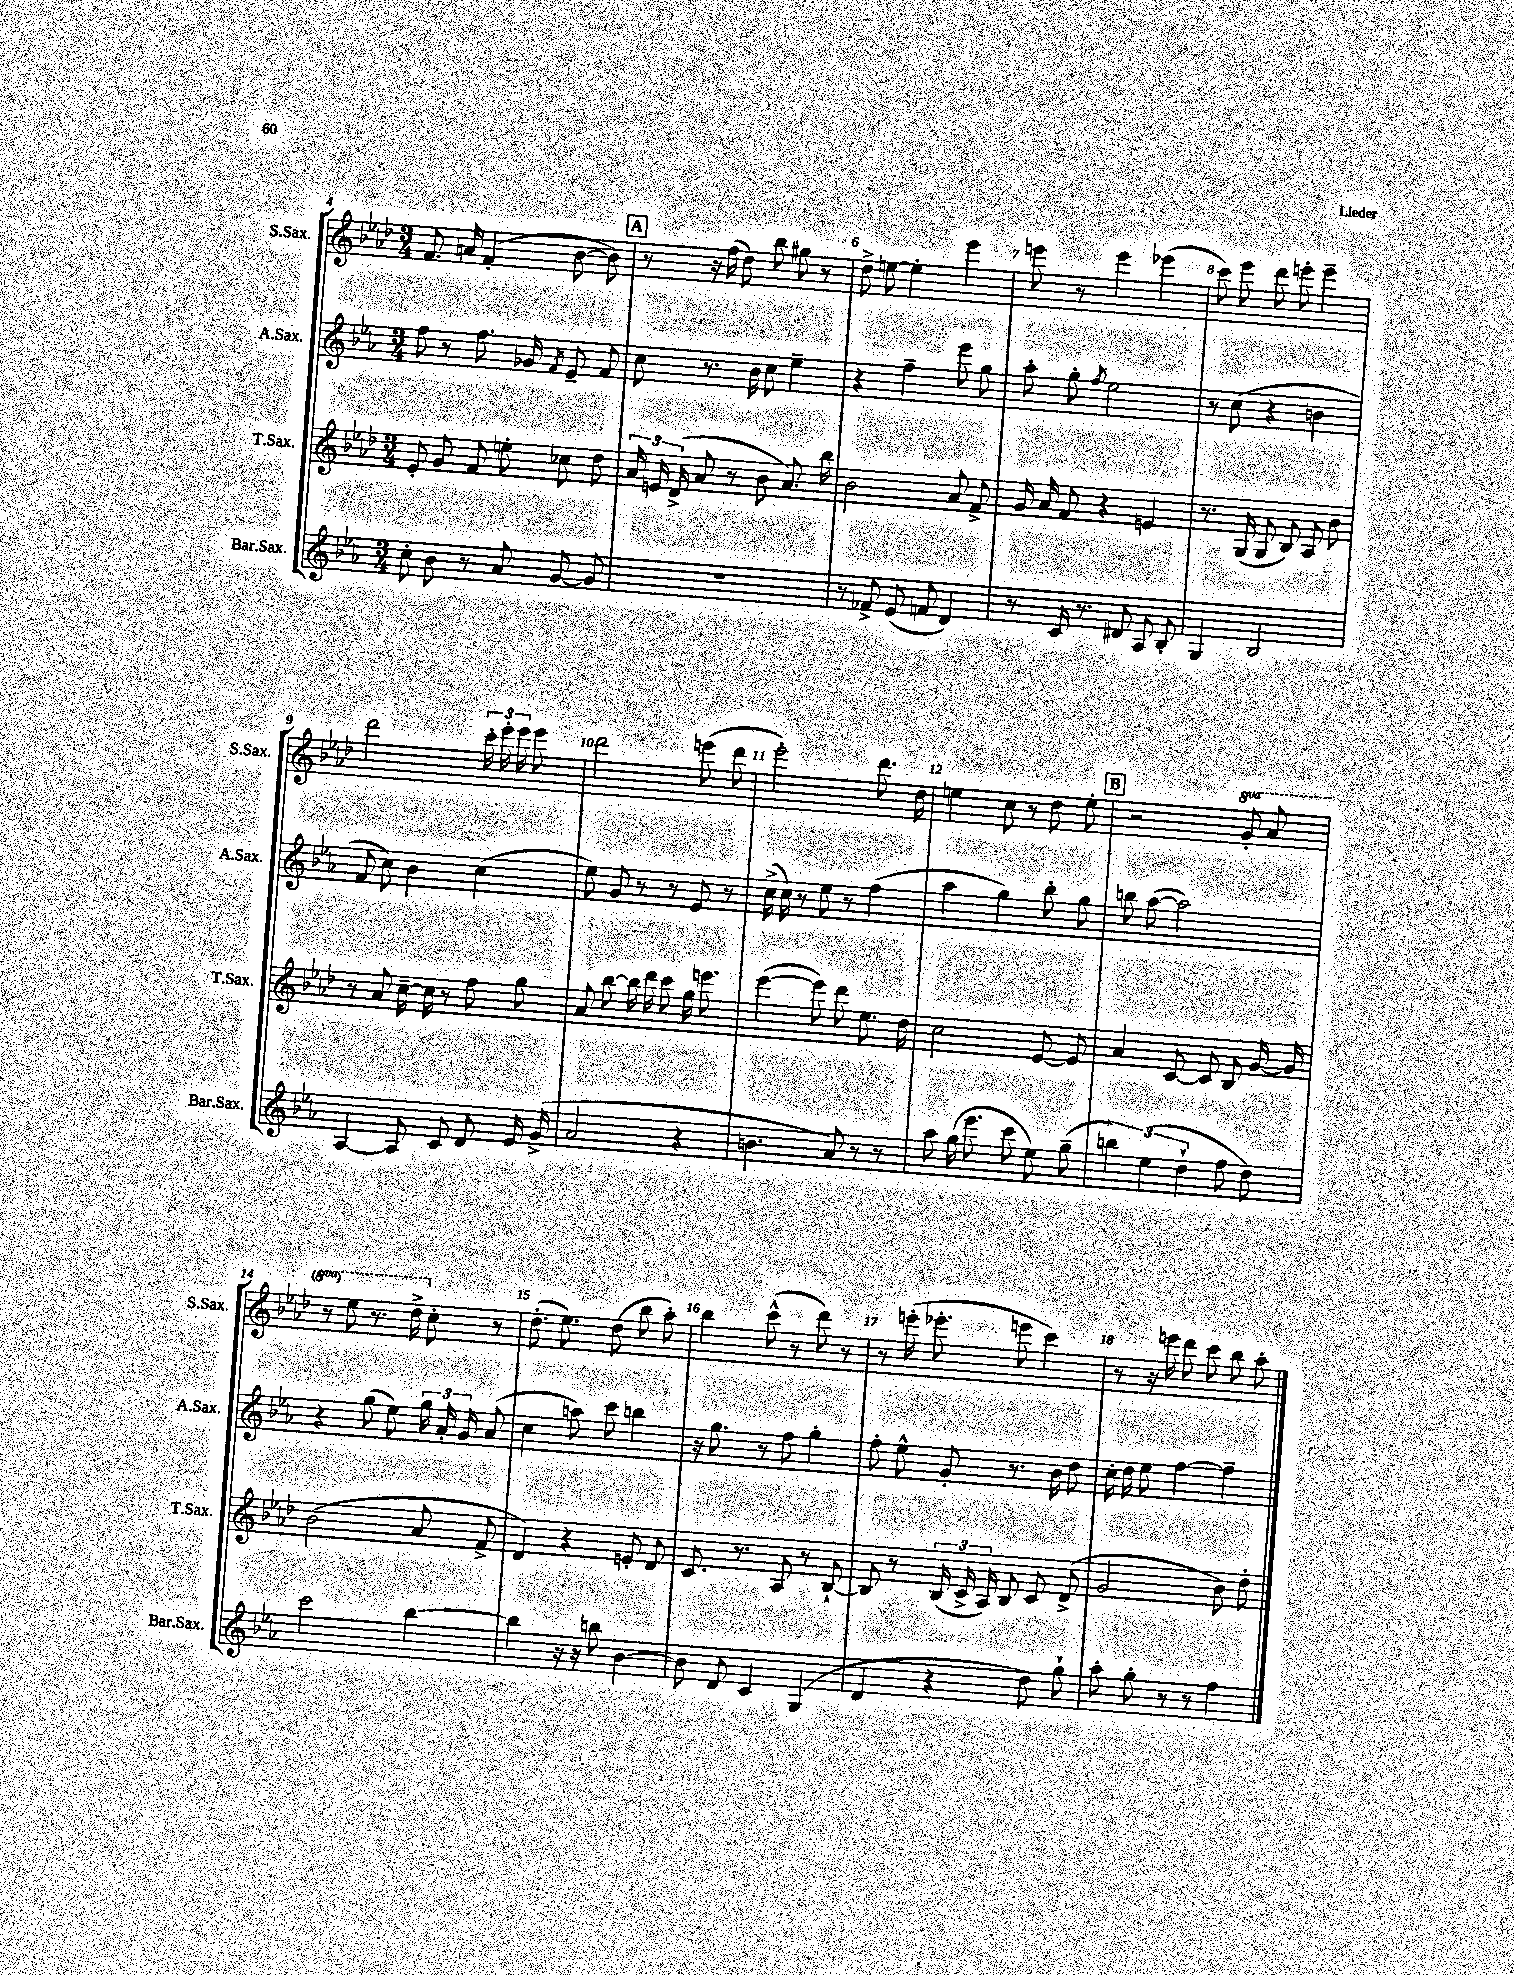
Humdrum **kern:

**kern	**kern	**kern	**kern
*part4	*part3	*part2	*part1
*staff4	*staff3	*staff2	*staff1
*I"Bar.Sax.	*I"T.Sax.	*I"A.Sax.	*I"S.Sax.
*I'Bar.Sax.	*I'T.Sax.	*I'A.Sax.	*I'S.Sax.
*clefG2	*clefG2	*clefG2	*clefG2
*k[b-e-a-]	*k[b-e-a-d-]	*k[b-e-a-]	*k[b-e-a-d-]
*M3/4	*M3/4	*M3/4	*M3/4
=4	=4	=4	=4
8cc'\	8e-'/	8ff\	8.f/
8b-\	8g/	8r	.
.	.	.	16an/
8r	8f/	8.ff\	(4f'/
8a-/	8een'\	.	.
.	.	16g-X/	.
.	.	8qf/	.
[8g/	8cc-X\	8e-~/	[8b-\
8g/]	8dd-\	8f/	8b-\])
!!LO:REH:place=s1:t=A
=5	=5	=5	=5
2.r	24a-/	8cc\	8r
.	24en/	.	.
.	(24d-^/	.	.
.	8a-/	8.r	16r
.	.	.	(16ff\
.	8r	.	8dd-\)
.	.	16b-\	.
.	8b-\	8cc\	8bb-\
.	8.a-/)	4ee-~\	8gg#X\
.	.	.	8r
.	16bb-\	.	.
=6	=6	=6	=6
8r	2b-\	4r	8dd-^\
8f-X^/	.	.	[8een\
(8e-/	.	4ff~\	4ee'\]
8fn/	.	.	.
4d/)	8a-/	8eee-\	4eee-\
.	8f^/	8gg\	.
=7	=7	=7	=7
8r	16g/	8aa-'\	8eeen\
.	16a-/	.	.
16c/	8f/	8gg'\	8r
8.r	.	.	.
.	.	8qff/	.
.	4r	2ee-\	4eee\
8d#X/	.	.	.
8A-/	4en/	.	(4eee-X\
8B-'/	.	.	.
=8	=8	=8	=8
4G/	8.r	8r	8ccc\)
.	.	(8cc\	8eee-\
.	(16G/	.	.
2B-/	8G/	4r	8ddd-\
.	8B-/)	.	8eeen'\
.	8A-/	4bn\	4eee~\
.	8b-\	.	.
!!LO:LB:g=z
=9	=9	=9	=9
[4A-/	8r	8f/	2ddd-\
.	8a-/	8cc\)	.
8A-/]	[16cc~\	4b-\	.
.	16cc\]	.	.
8c/	8r	.	.
8d/	8ff\	(4cc\	24ccc'\
.	.	.	24eee-'\
.	.	.	24eee-\
16e-/	8gg\	.	8eee-\
(16g^/	.	.	.
=10	=10	=10	=10
2a-/	8a-/	8ee-\)	2ddd-\
.	[8bb-\	8g/	.
.	16bb-\]	8r	.
.	16ddd-\	.	.
.	8ccc\	8r	.
4r	16gg\	8e-/	(8eeen\
.	8.eeen\	.	.
.	.	8r	8ddd-\
=11	=11	=11	=11
4.bn\	([4eee-\	(16cc^\	2eee-'\)
.	.	16cc\)	.
.	.	8r	.
.	8eee-\])	8ee-\	.
8a-/)	8ddd-\	8r	.
8r	8.ee-\	(4ff\	8.ddd-\
8r	.	.	.
.	16dd-\	.	16dd-\
=12	=12	=12	=12
8aa-\	2cc\	4aa-\	4een\
(16gg\	.	.	.
8.eee-\	.	.	.
.	.	4gg\)	8cc\
8ccc\	.	.	8r
8ee-\)	[8e-/	8bb-'\	8dd-\
(8gg~\	8e-/]	8gg\	8ee'\
!!LO:REH:place=s1:t=B
=13	=13	=13	=13
6bbn\)	4a-/	8bbn\	2r
.	.	([8aa-\	.
(6ee-\	.	.	.
.	[8c/	2aa-\])	.
6dd`\	.	.	.
.	8c/]	.	.
*	*	*	*8va
8ff\	8B-/	.	8gg'/
8dd\)	[16g/	.	8aa-/
.	16g/]	.	.
!!LO:LB:g=z
=14	=14	=14	=14
2ccc\	(2b-\	4r	8r
.	.	.	8eee-\
.	.	(8gg\	8.r
.	.	8ee-\)	.
.	.	.	16ddd-^\
*	*	*	*X8va
[4bb-\	8a-/	24gg\	8cc'\
.	.	24a-'/	.
.	.	24g/	.
.	8f^/	(8a-/	8r
=15	=15	=15	=15
4bb-\]	4d-/)	4cc\	(8.dd-'\
.	.	.	8.ee-\)
16r	4r	8aan\)	.
16r	.	.	.
8bbn\	.	8ccc\	(8dd-\
[4b-\	8en'/	4bbn\	8bb-\
.	8d-/	.	8aa-'\)
=16	=16	=16	=16
8b-\]	8.c/	16r	4bb-\
.	.	8.gg\	.
8d/	.	.	.
.	8.r	.	.
4c/	.	8r	(8ccc^^\
.	8A-/	8ff\	8r
(4G/	8r	4gg'\	8ddd-\)
.	[8B-`/	.	8r
=17	=17	=17	=17
4d/	8B-/]	8ff'\	8r
.	8r	8ee-^^\	(16eeen'\
.	.	.	8.eee-X'\
4r	(24B-/	8g'/	.
.	24c^/	.	.
.	24A-/)	.	.
.	8B-/	8.r	8eeen\
8dd\)	8c/	.	4ccc\)
.	.	16b-\	.
8gg`\	(8d-^/	8dd\	.
=18	=18	=18	=18
8aa-'\	2g/	16cc'\	8r
.	.	16dd\	.
8gg'\	.	8ee-\	16r
.	.	.	16eeen\
8r	.	[4ff\	8ddd-\
8r	.	.	8ccc\
4ff\	8b-\)	4ff~\]	8bb-\
.	8dd-'\	.	8aa-'\
==	==	==	==
*-	*-	*-	*-
